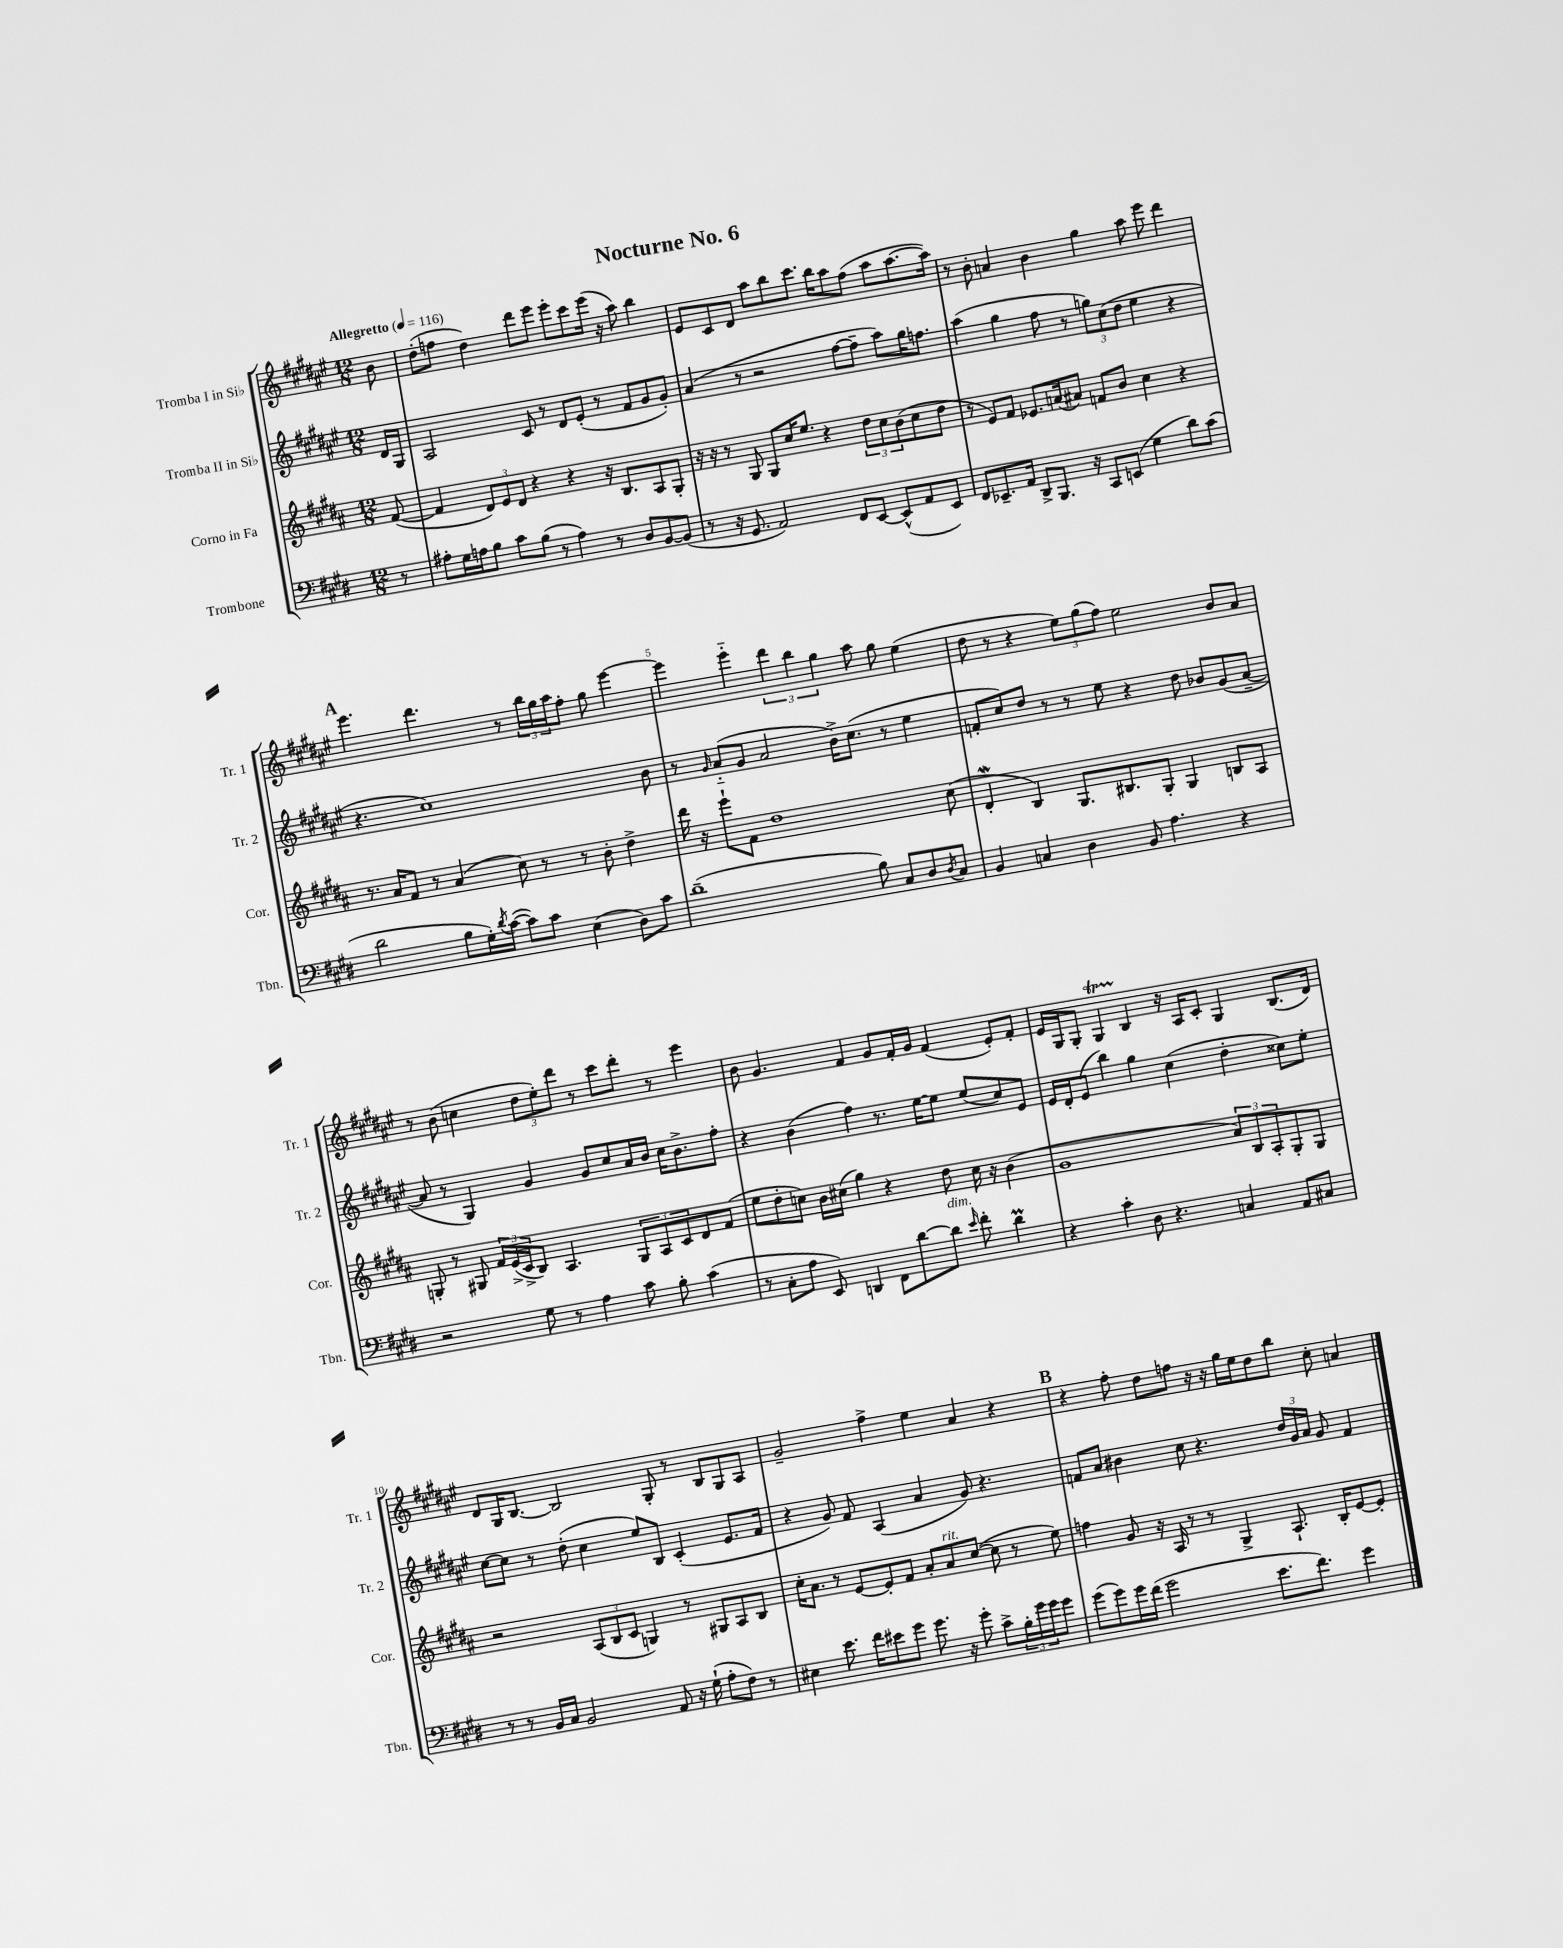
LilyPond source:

\header { title = "Nocturne No. 6" }
<<
\new StaffGroup <<
\new Staff = "s0" \with { instrumentName = "Tromba I in Sib" shortInstrumentName = "Tr. 1" } {
    \clef treble \key fis \major \numericTimeSignature \time 12/8 \partial 8 \tempo "Allegretto" 4 = 116
    b'8 |
    dis''8-.( f''8 dis''4) dis'''8 eis'''8 eis'''8-. cis'''8 eis'''16( r16 ais''8) b''4 |
    eis'8 cis'8 dis'8 ais''8 b''8 cis'''8. b''16 ais''8 fis''8( ais''8 ais''8.~ ais''16) |
    r8 b'8-. a'4 b'4 gis''4 ais''8 eis'''8 dis'''4 |
    \mark \markup { \bold "A" } eis'''4. dis'''4. r8 \tuplet 3/2 { b''16 gis''16 ais''16 } fis''8-. gis''8 eis'''4~ |
    eis'''4 eis'''4-_ \tuplet 3/2 { dis'''4 b''4 gis''4 } ais''8 gis''8 eis''4( |
    dis''8 r8 r4 \tuplet 3/2 { eis''8) gis''8( fis''8) } eis''2 b'8 ais'8 |
    r8 b'8( c''4 \tuplet 3/2 { dis''8 eis''8-.) dis'''8 } r8 cis'''8 dis'''8-. r8 eis'''4 |
    b'8 gis'4. fis'4 gis'8 fis'16-. gis'16 fis'4( eis'8-.) fis'8-. |
    eis'16 gis16 gis8-. gis4\startTrillSpan b4\stopTrillSpan r16 ais16 cis'8-. gis4 b8.( dis'16) |
    dis'8 gis16 b8.~ b2 gis8-. r8 b8 gis8 ais8 |
    gis'2-- fis''4-> eis''4 ais'4 r4 |
    \mark \markup { \bold "B" } r4 fis''8-. dis''8 f''8 r16 r16 gis''16 eis''16 dis''8 b''8 cis''8-. a'4 \bar "|." |
}
\new Staff = "s1" \with { instrumentName = "Tromba II in Sib" shortInstrumentName = "Tr. 2" } {
    \clef treble \key fis \major \numericTimeSignature \time 12/8 \partial 8
    dis'16 gis16 |
    ais2 cis'8 r8 dis'8 eis'8-.( r8 fis'8 gis'8 gis'8-.) |
    ais'4( r8 r2 fis''8~ fis''8-- ais''8) gis''16 f''8. |
    ais''4( gis''4 fis''8 r8 \tuplet 3/2 { g''8) cis''8( dis''8 } eis''4 r4 |
    \mark \markup { \bold "A" } r4. cis''1) b'8 |
    r8 \grace { gis'16 } ais'8-_( gis'8 ais'2 b'16->) cis''8.( r8 eis''4 |
    f'8-. cis''8) dis''8 r8 r8 eis''8 r4 dis''8 bes'8 gis'8( ais'8~-- |
    ais'8 r8 gis4) gis'4 gis'8 cis''8 ais'16 b'16 cis''16 b'8.-> fis''8-. |
    r4 b'4( fis''4) r8. eis''16~ eis''8 eis''8( cis''8) eis'8 |
    eis'16 dis'16-. eis'8( b''4) gis''4 cis''4( dis''4-. cisis''8) eis''8-. |
    cis''8~ cis''8 r8 dis''8-.( cis''4 eis''8) b8 cis'4-.( eis'8. fis'16 |
    r4 gis'8) fis'8 ais4( ais'4 gis'8) r4. |
    \mark \markup { \bold "B" } f'8 ais'8 bis'4 cis''8 r4. \tuplet 3/2 { dis''16 gis'16 ais'16 } gis'8 f'4 \bar "|." |
}
\new Staff = "s2" \with { instrumentName = "Corno in Fa" shortInstrumentName = "Cor." } {
    \clef treble \key b \major \numericTimeSignature \time 12/8 \partial 8
    fis'8~( |
    fis'4 \tuplet 3/2 { dis'8) e'8 dis'8 } r4 r4 r16 b8. ais8 gis8-. |
    r16 r16 r8 gis8 gis8 cis''16 e''8. r4 \tuplet 3/2 { dis''8 cis''8 b'8( } cis''8 dis''8 |
    r8 e'8) fis'8 ees'8. a'16( ais'8) f'8 b'8 cis''4 r4 |
    \mark \markup { \bold "A" } r8. ais'16 fis'8 r8 ais'4( cis''8) r8 r8 b'8-. dis''4-> |
    dis'''16 r16 e'''8-! fis'8 dis''1 cis''8( |
    dis'4-.\mordent b4) gis8. bis8. gis8-. gis4 b8 ais8 |
    g8-. r8 gis8 \tuplet 3/2 { fis'16 e'16->( cis'16-> } b8) ais4. \tuplet 3/2 { gis8 ais8 cis'8 } dis'8 fis'8( |
    e''8 dis''8-. c''8) b'16 cis''16( gis''4) r4 dis''8 cis''16 r16 b'4( |
    gis'1 \tuplet 3/2 { ais'8) b8 ais8-. } gis8-. gis8 |
    r2 \tuplet 3/2 { ais8( b8 cis'8 } g4) r8 gis8 ais8 b8 |
    cis''16-. ais'8. r8 e'8~ e'8-. fis'8 ais'8-. ais'8^\markup { \italic "rit." } cis''8~( cis''8 r8 e''8) |
    \mark \markup { \bold "B" } f''4 gis'8 r16 ais16 r8 r8 gis4-> ais8.-! b16-. e'8~ e'8-. \bar "|." |
}
\new Staff = "s3" \with { instrumentName = "Trombone" shortInstrumentName = "Tbn." } {
    \clef bass \key e \major \numericTimeSignature \time 12/8 \partial 8
    r8 |
    ais8-. gis16 a16 b8 cis'8 b8( r8 a4) r8 dis8 b,8~ b,8( |
    r8 r16 gis,8. a,2) fis,8 e,8~ e,8-^( a,8 e,8) |
    fis,8 ees,8.-- a,16 dis,8-> b,,8. r16 cis,8 e,8( gis4 dis'8) cis'8( |
    \mark \markup { \bold "A" } dis'2 b8 gis16-.) \acciaccatura { dis'8 } cis'16~( cis'8) cis'8 e4( dis8) cis'8 |
    dis'1--( b8) cis8 dis8 \acciaccatura { dis8 } cis8 |
    b,4 c4 dis4 b,8 a4. r4 |
    r2 gis8 r8 a4 cis'8 b8-. cis'4( |
    r8 cis8-. a8 e,8) d,4 fis,8 dis'8~ dis'8^\markup { \italic "dim." } \grace { e'16 } fis'8-. dis'4\prall |
    r4 cis'4-. dis8 r4. c4 a,8 cis8 |
    r8 r8 b,16 cis16 b,2 a,8 r16 gis16-!( a8-. fis8) r8 |
    eis4 e'8. fis'16 eis'8 gis'8 gis'8. r16 gis'8-. cis'8-> \tuplet 3/2 { b16-. gis'16 gis'16 } gis'8 |
    \mark \markup { \bold "B" } gis'8( gis'8) gis'16 fis'16( gis'2 e'8. fis'8.) gis'4 \bar "|." |
}
>>
>>
\layout { \context { \Score \override BarNumber.break-visibility = ##(#f #t #t) barNumberVisibility = #(every-nth-bar-number-visible 5) } }
